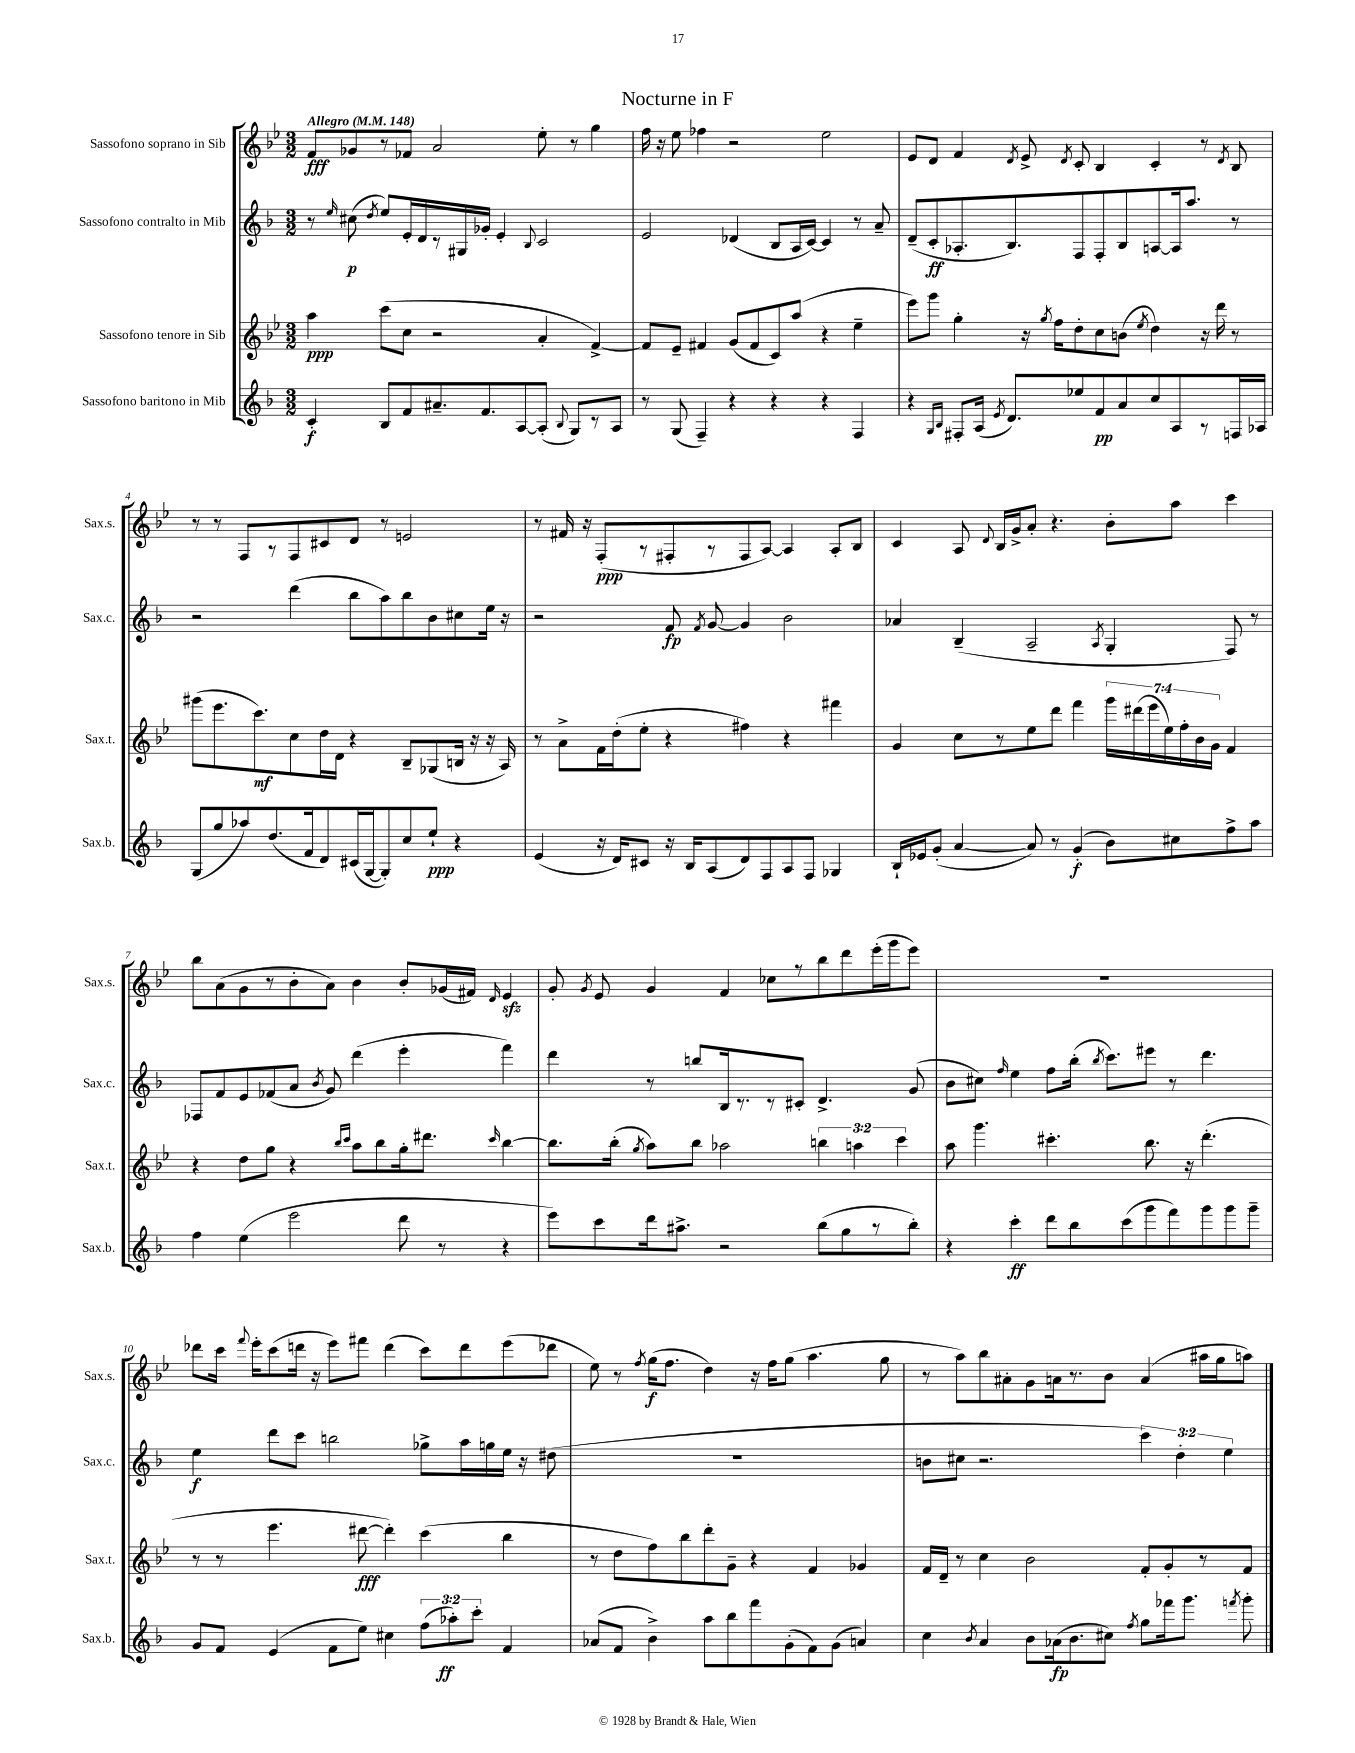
\header { title = "Nocturne in F" }
<<
\new StaffGroup <<
\new Staff = "s0" \with { instrumentName = "Sassofono soprano in Sib" shortInstrumentName = "Sax.s." } {
    \clef treble \key bes \major \numericTimeSignature \time 3/2 \tempo "Allegro" 4 = 148
    \autoBeamOff f'8[\fff ges'8 r8 fes'8] a'2 ees''8-. r8 g''4 |
    f''16 r16 ees''8 fes''4 r2 ees''2 |
    ees'8[ d'8] f'4 \acciaccatura { d'8 } ees'8-> \acciaccatura { d'8 } c'8-. bes4 c'4-. r8 \acciaccatura { d'8 } bes8 |
    r8 r8 f8[ r8 f8 cis'8 d'8] r8 e'2 |
    r8 fis'16 r16 f8[-.\ppp( r8 fis8-. r8 fis8 a8]~) a4 a8[-. bes8] |
    c'4 a8 \appoggiatura { d'8 } bes16[ g'16-> a'8]-. r4. bes'8[-. a''8] c'''4 |
    bes''8[ a'8( g'8 r8 bes'8-. a'8]) bes'4 bes'8[-. ges'16( fis'16]) \grace { d'16 } ees'4\sfz |
    g'8-. \acciaccatura { g'8 } ees'8 g'4 f'4 ces''8[ r8 bes''8 d'''8 ees'''16-.( g'''16 ees'''8]) |
    R1. |
    des'''8[ c'''16] \appoggiatura { f'''8 } ees'''16[-. c'''8( d'''16] r16 ees'''8[) fis'''8] d'''4( c'''8[) d'''8 ees'''8( des'''8] |
    ees''8) r8 \acciaccatura { f''8 } g''16[\f( f''8.] d''4) r16 f''16[ g''8]( a''4. g''8 |
    r8 a''8[) bes''8 ais'8-. g'8 a'16 r8. bes'8] a'4( ais''16[ g''16 a''8]) \bar "|." |
}
\new Staff = "s1" \with { instrumentName = "Sassofono contralto in Mib" shortInstrumentName = "Sax.c." } {
    \clef treble \key f \major \numericTimeSignature \time 3/2 \override Staff.TupletNumber.text = #tuplet-number::calc-fraction-text
    \autoBeamOff r8 \grace { e''16 } cis''8\p( \acciaccatura { d''8 } e''8[) e'16-. d'16 r8 gis16 ges'16]-. e'4-. \appoggiatura { bes8 } c'2 |
    e'2 des'4( bes8[ a16 c'16]~) c'4 r8 a'8-- |
    d'8[--( c'8-.\ff aes8.-. bes8.) f8 f8-. bes8 a8~ a16 a''8.] r8 |
    r2 d'''4( bes''8[ a''8) bes''8 bes'8 cis''8 e''16] r16 |
    r2 f'8\fp \acciaccatura { f'8 } g'8~ g'4 bes'2 |
    aes'4 bes4--( a2-- \acciaccatura { a8 } g4-. f8) r8 |
    fes8[ f'8 e'8 fes'8( a'8] \acciaccatura { bes'8 } g'8) d'''4( e'''4-. f'''4) |
    d'''4 r8 b''8[ bes16 r8. r8 cis'8]-. d'4.-> g'8( |
    bes'8[ cis''8]) \grace { f''16 } e''4 f''8[ bes''16]-.( \acciaccatura { bes''8 } c'''8.[) eis'''8] r8 d'''4. |
    e''4\f d'''8[ c'''8] b''2 ges''8[-> a''16 g''16 e''16] r16 dis''8( |
    R1. |
    b'8[ cis''8] r2. \tuplet 3/2 { c'''4) d''4-. e''4 } \bar "|." |
}
\new Staff = "s2" \with { instrumentName = "Sassofono tenore in Sib" shortInstrumentName = "Sax.t." } {
    \clef treble \key bes \major \numericTimeSignature \time 3/2 \override Staff.TupletNumber.text = #tuplet-number::calc-fraction-text
    \autoBeamOff a''4\ppp c'''8[( c''8] r2 a'4-. f'4~->) |
    f'8[ ees'8]-- fis'4 g'8[( fis'8 c'8) a''8]( r4 ees''4-- |
    ees'''8[) g'''8] g''4-. r16 \acciaccatura { g''8 } f''16[ d''8-. c''8 b'8]( \acciaccatura { ees''8 } d''4) r16 d'''16 r8 |
    gis'''8[( ees'''8. c'''8.\mf) c''8 d''16 d'16] r4 bes8[-- ges8( b16] r16 r16 a16) |
    r8 a'8[-> f'16 d''16-.( ees''8]-. r4 fis''4) r4 fis'''4 |
    g'4 c''8[ r8 ees''8 d'''8] f'''4 \tuplet 7/4 { g'''16[ dis'''16( ees'''16 ees''16) f''16-. bes'16 g'16] } f'4 |
    r4 d''8[ g''8] r4 \grace { bes''16[ c'''16] } a''8[ bes''8 g''16-. dis'''8.] \grace { c'''16 } bes''4~ |
    bes''8.[ bes''16]-.( \acciaccatura { g''8 } a''8[) bes''8] aes''2 \tuplet 3/2 { b''4 a''4 c'''4 } |
    a''8 g'''4. cis'''4.-. bes''8. r16 d'''4.-.( |
    r8 r8 ees'''4. dis'''8~\fff dis'''4-.) c'''4( bes''4 |
    r8 d''8[ f''8) bes''8 d'''8-. g'8]-- r4 f'4 ges'4 |
    f'16[ d'16]-- r8 c''4 bes'2 f'8[-. g'8-. r8 f'8] \bar "|." |
}
\new Staff = "s3" \with { instrumentName = "Sassofono baritono in Mib" shortInstrumentName = "Sax.b." } {
    \clef treble \key f \major \numericTimeSignature \time 3/2 \override Staff.TupletNumber.text = #tuplet-number::calc-fraction-text
    \autoBeamOff c'4-.\f bes8[ f'8 ais'8.-- f'8. a8~ a8]-.( \appoggiatura { bes8 } g8[) r8 a8] |
    r8 g8( f4--) r4 r4 r4 f4 |
    r4 \grace { g16[ bes16] } fis8[-. a16]( \acciaccatura { e'8 } d'8.[) ees''8 f'8\pp a'8 c''8 a8 r8 f16 aes16] |
    g8[( g''8 aes''8) d''8.( f'16 d'8) cis'16( g16~ g8-.) c''8 e''8]-!\ppp r4 |
    e'4( r16 d'16[) cis'8] r16 bes16[ a8( d'8) f8 a8 f8] ges4 |
    bes16[-! ees'16 g'8]-.( a'4~ a'8) r8 g'4-.\f( bes'8[) cis''8 f''8-> a''8] |
    f''4 e''4( e'''2 d'''8 r8 r4 |
    e'''8[) c'''8 d'''16 ais''8.]-> r2 bes''8[( g''8 r8 bes''8]-.) |
    r4 c'''4-.\ff d'''8[ bes''8 c'''8( g'''8 f'''8) g'''8 g'''8 g'''8]-- |
    g'8[ f'8] e'4( f'8[ e''8]) cis''4 \tuplet 3/2 { f''8[( aes''8-.\ff) c'''8]-. } f'4 |
    aes'8[( f'8] bes'4->) a''8[ bes''8 f'''8 g'8-.( f'8) g'8]( a'4) |
    c''4 \acciaccatura { bes'8 } a'4 bes'8[ aes'16\fp( bes'8. cis''8]) \acciaccatura { f''8 } g''8[ fes'''16 g'''8.] \acciaccatura { f'''8 } g'''8-. \bar "|." |
}
>>
>>
